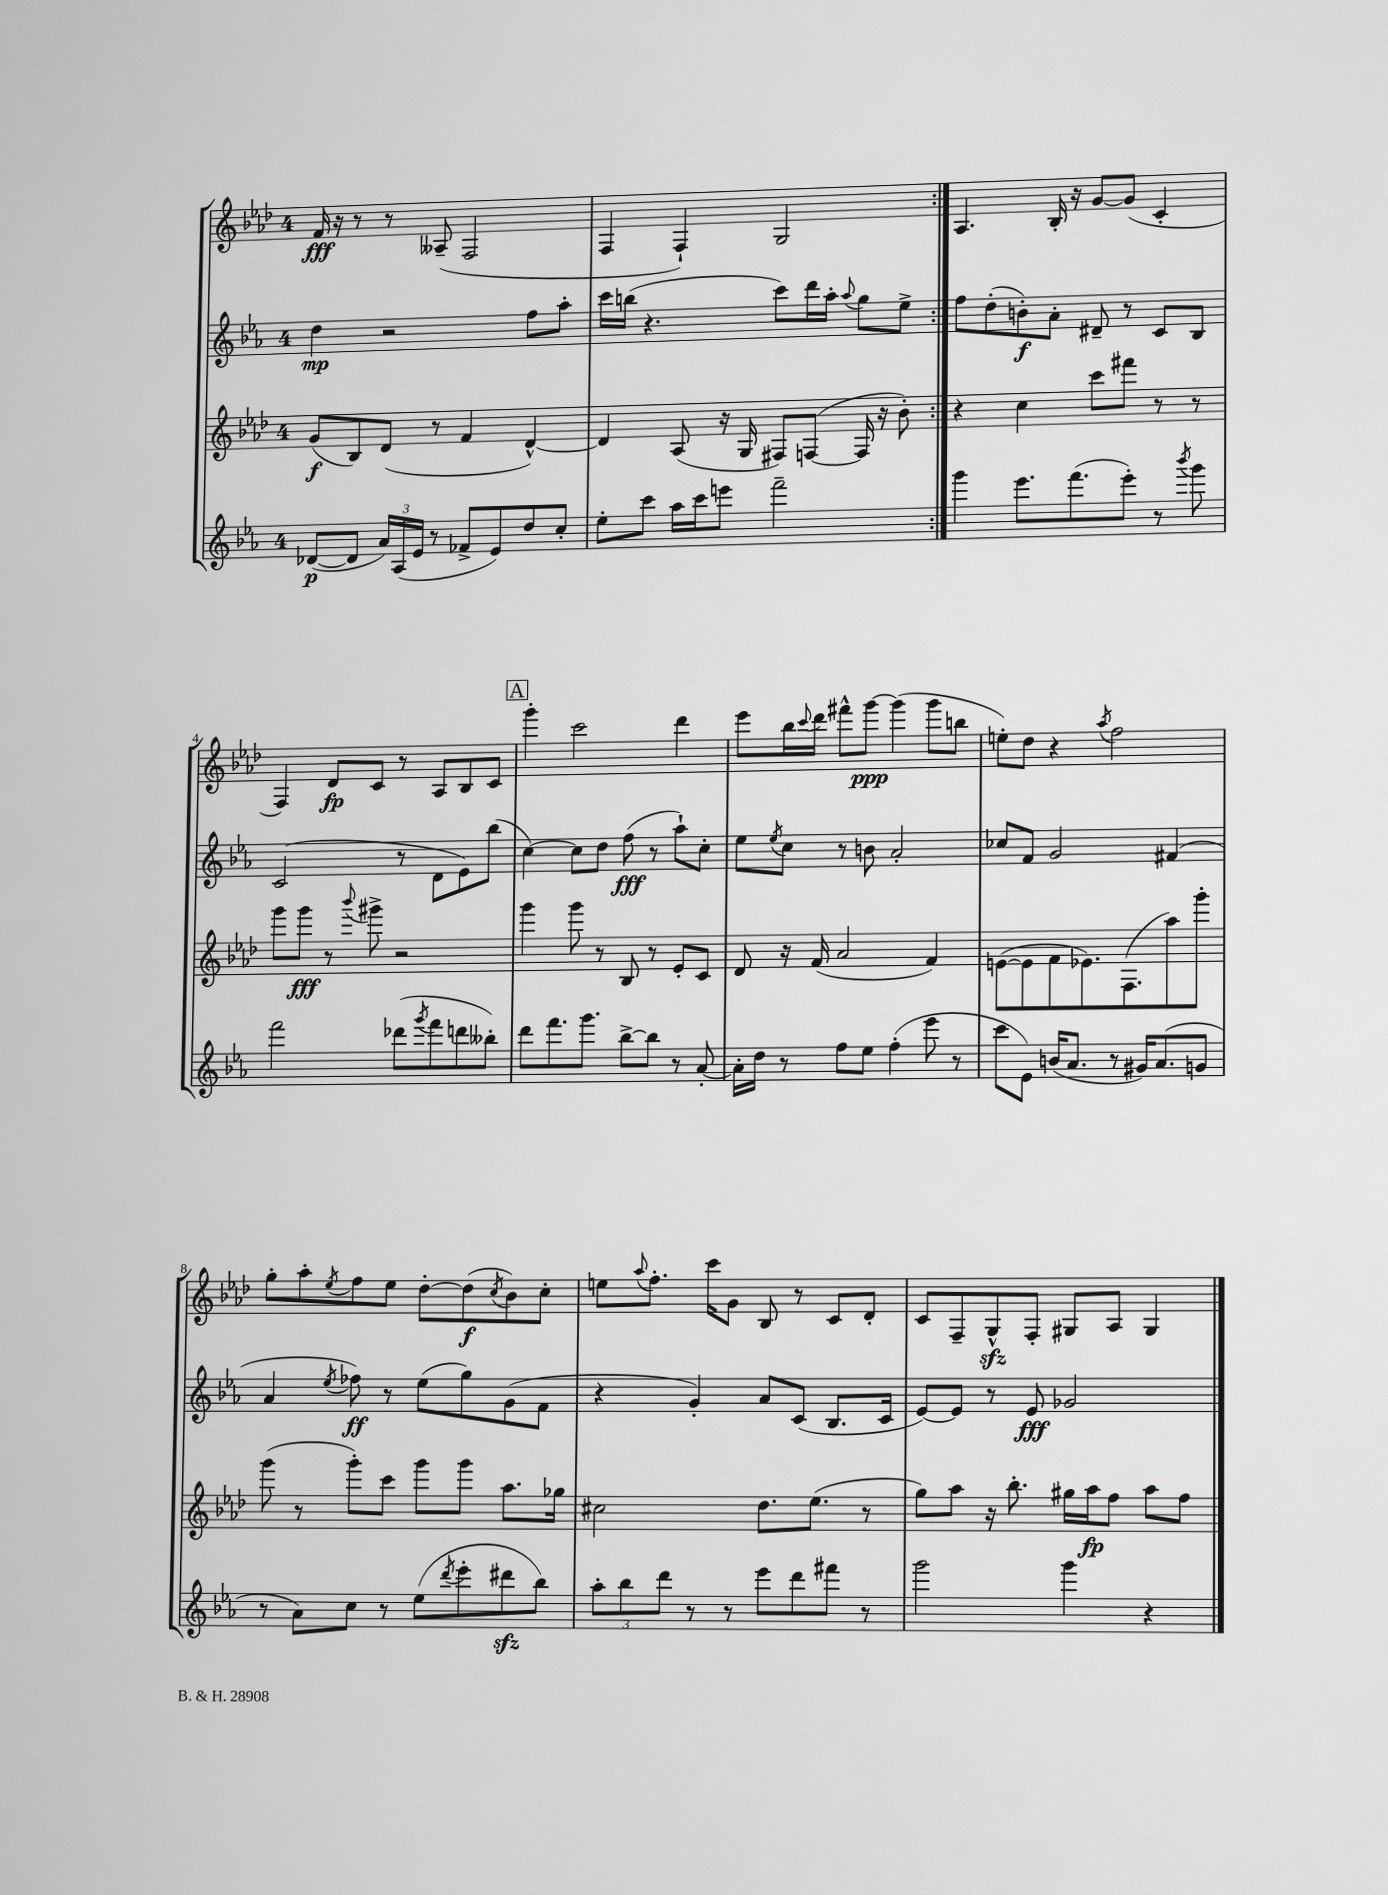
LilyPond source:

<<
\new StaffGroup <<
\new Staff = "s0" {
    \clef treble \key aes \major \once \override Staff.TimeSignature.style = #'single-digit \time 4/4
    \repeat volta 2 { f'16\fff r16 r8 r8 aeses8--( f2 |
    f4 f4-!) g2 | }
    aes4. bes16-. r16 g'8~ g'8( c'4-. |
    f4) des'8\fp c'8 r8 aes8 bes8 c'8 |
    \mark \markup { \box "A" } g'''4-. c'''2 des'''4 |
    ees'''8 bes''16 \appoggiatura { c'''8 } des'''16 fis'''8-^ g'''8~\ppp g'''4( g'''8 b''8 |
    e''8-.) des''8 r4 \acciaccatura { aes''8 } f''2 |
    g''8-. aes''8-. \acciaccatura { ees''8 } f''8 ees''8 des''8~-. des''8\f( \acciaccatura { c''8 } bes'8) c''8-. |
    e''8 \appoggiatura { aes''8 } f''8.-. c'''16 g'8 bes8 r8 c'8 des'8-. |
    c'8 f8-- g8-^\sfz f8-. gis8 aes8 gis4 \bar "|." |
}
\new Staff = "s1" {
    \clef treble \key ees \major \once \override Staff.TimeSignature.style = #'single-digit \time 4/4
    \repeat volta 2 { d''4\mp r2 f''8 aes''8-. |
    c'''16 b''16( r4. c'''8) d'''16 aes''16-. \appoggiatura { aes''8 } g''8 ees''8-> | }
    f''8 d''8-.( b'8-.\f) aes'8-. dis'8-- r8 c'8 bes8 |
    c'2( r8 d'8 ees'8) bes''8( |
    \mark \markup { \box "A" } c''4~) c''8 d''8 f''8\fff( r8 aes''8-!) c''8-. |
    ees''8 \acciaccatura { ees''8 } c''8 r8 b'8 aes'2-. |
    ces''8 f'8 g'2 fis'4( |
    aes'4 \acciaccatura { ees''8 } fes''8\ff) r8 ees''8( g''8) g'8( f'8 |
    r4 g'4-.) aes'8 c'8( bes8. c'16 |
    ees'8~) ees'8 r8 ees'8\fff ges'2 \bar "|." |
}
\new Staff = "s2" {
    \clef treble \key aes \major \once \override Staff.TimeSignature.style = #'single-digit \time 4/4
    \repeat volta 2 { g'8\f( bes8) des'8( r8 f'4 des'4~-^) |
    des'4 aes8( r16 g16 fis8) f8~( f16 r16 bes'8-.) | }
    r4 c''4 c'''8 fis'''8 r8 r8 |
    g'''8 g'''8\fff r8 \appoggiatura { bes'''8 } gis'''8-> r2 |
    \mark \markup { \box "A" } g'''4 g'''8 r8 bes8 r8 ees'8-. c'8 |
    des'8 r16 f'16( aes'2 f'4) |
    e'8~( e'8 f'8 ees'8.) f8.( aes''8) g'''8-. |
    g'''8( r8 g'''8-.) c'''8 g'''8 g'''8 aes''8. ges''16 |
    cis''2 des''8. ees''8.( r8 |
    g''8) aes''8 r16 bes''8.-. gis''16 aes''16\fp f''8 aes''8 f''8 \bar "|." |
}
\new Staff = "s3" {
    \clef treble \key ees \major \once \override Staff.TimeSignature.style = #'single-digit \time 4/4
    \repeat volta 2 { des'8~\p( des'8 \tuplet 3/2 { aes'16) aes16( ees'16 } r8 fes'8-> ees'8) d''8 c''8-. |
    ees''8-. c'''8 aes''16 c'''16 e'''8 f'''2-- | }
    g'''4 ees'''8. f'''8.( ees'''8-.) r8 \acciaccatura { bes'''8 } g'''8 |
    f'''2 des'''8( \acciaccatura { g'''8 } f'''8 d'''8 beses''8-.) |
    \mark \markup { \box "A" } d'''8 f'''8. g'''8. bes''8~-> bes''8 r8 aes'8~-. |
    aes'16-. d''16 r8 f''8 ees''8 f''4-.( ees'''8 r8 |
    c'''8 ees'8) b'16( aes'8. r8 gis'16) aes'8.( g'8 |
    r8 aes'8) c''8 r8 ees''8( \acciaccatura { d'''8 } ees'''8-. dis'''8\sfz bes''8) |
    \tuplet 3/2 { aes''8-. bes''8 d'''8 } r8 r8 ees'''8 d'''8 fis'''8 r8 |
    g'''2 g'''4 r4 \bar "|." |
}
>>
>>
